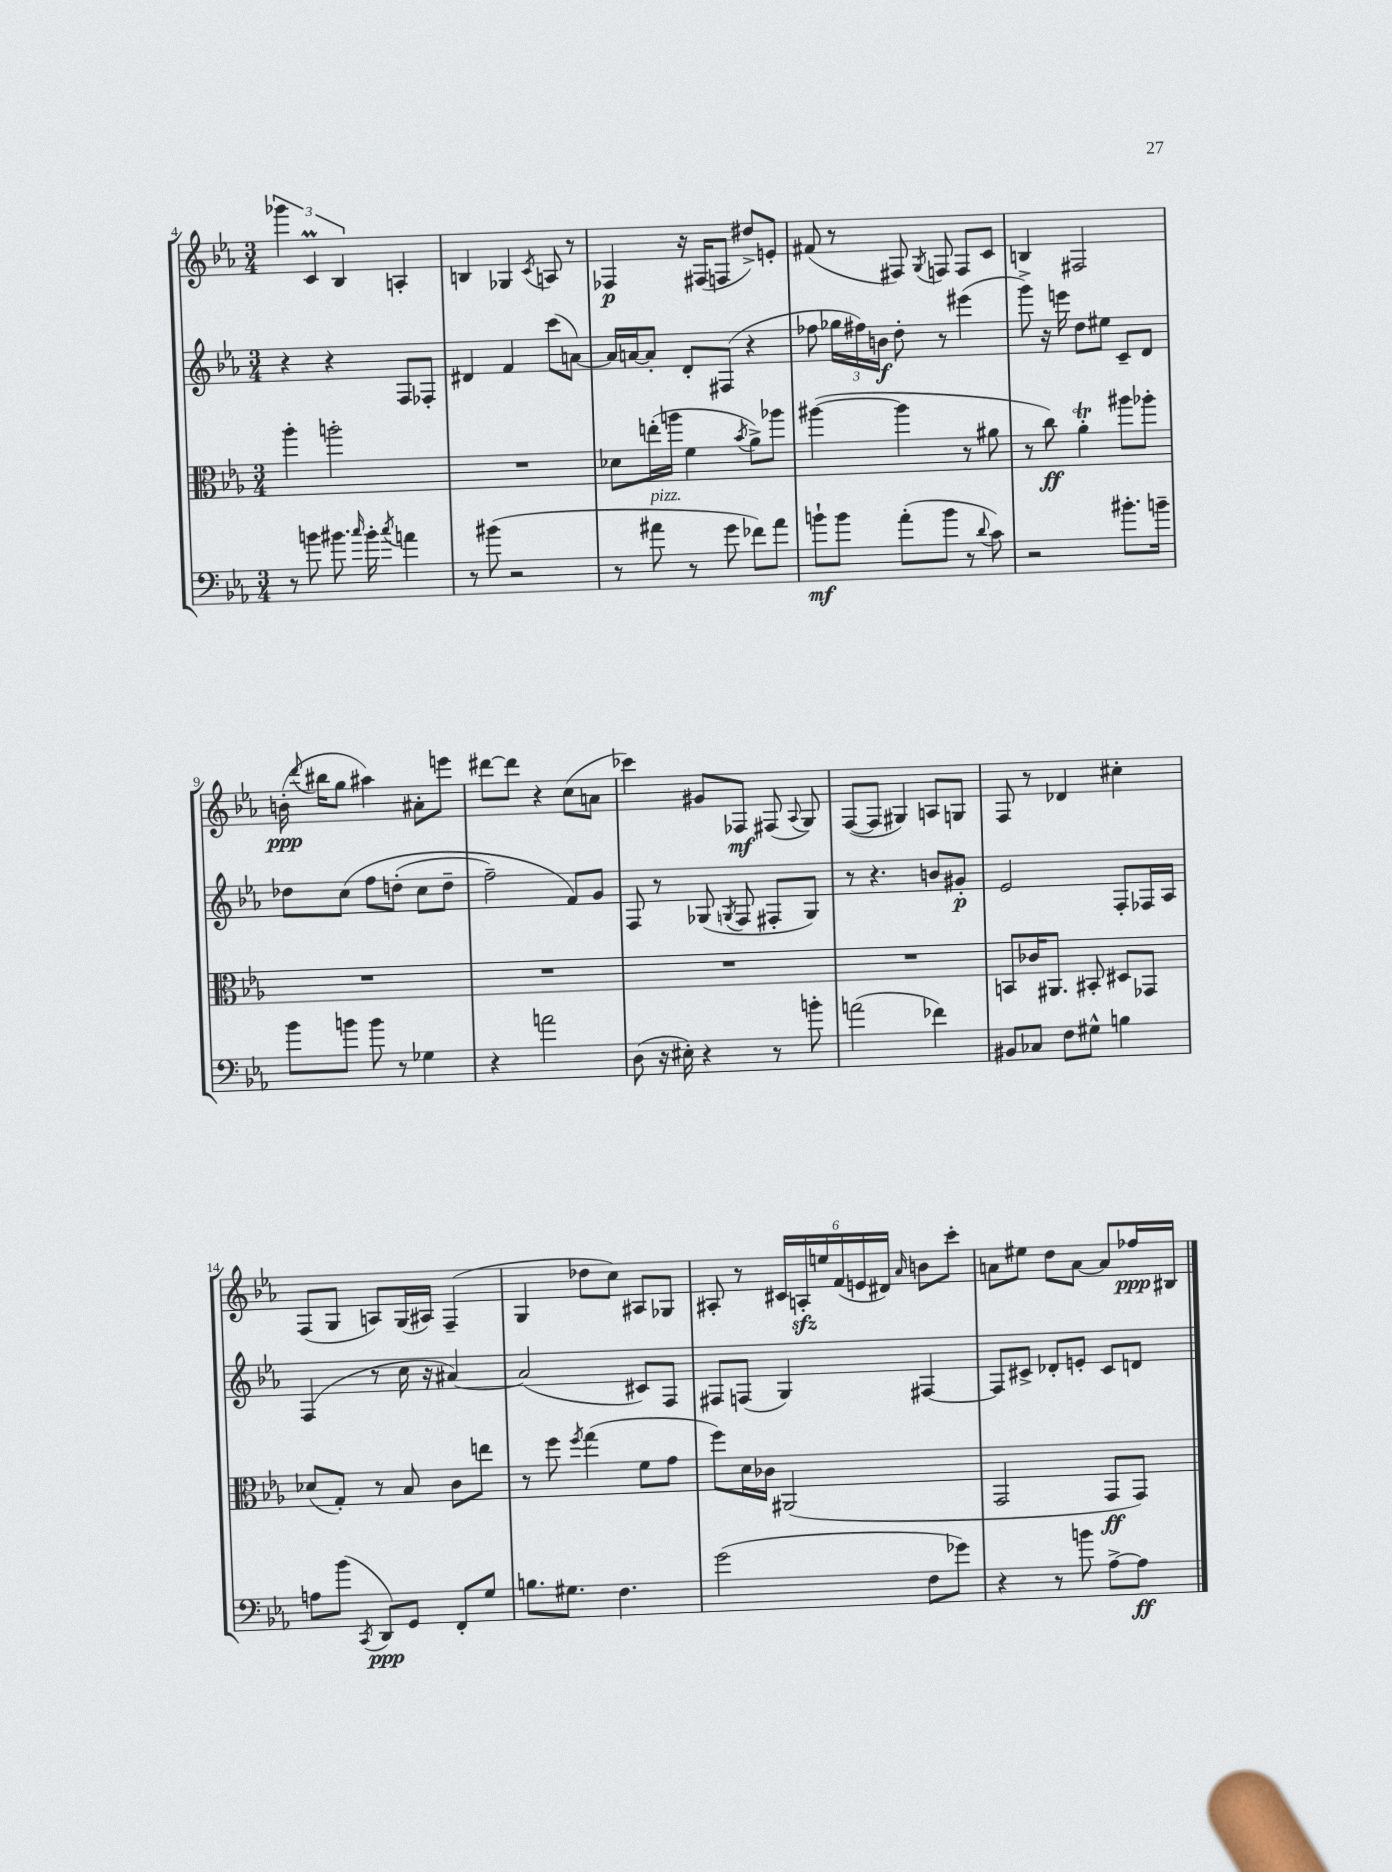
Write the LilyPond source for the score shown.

<<
\new StaffGroup <<
\new Staff = "s0" {
    \clef treble \key ees \major \numericTimeSignature \time 3/4
    \autoBeamOff \tuplet 3/2 { ges'''4 c'4\prall bes4 } a4-. |
    b4 ges4 \acciaccatura { c'8 } a8 r8 |
    fes4\p r16 fis16[( f8] dis''8[->) e'8]-. |
    fis'8( r8 fis8) \acciaccatura { g8 } f8 f8[ c'8] |
    b4 fis2 |
    b'16-.\ppp( \appoggiatura { d'''8 } bis''16[ g''8] ais''4) ais'8[-. e'''8] |
    dis'''8[~ dis'''8] r4 c''8[( a'8] |
    ces'''4) gis'8[ fes8]\mf fis8( \appoggiatura { aes8 } g8) |
    f8[~( f8] gis4) a8[ g8] |
    f8 r8 des'4 cis''4-. |
    f8[( g8] a8[) g16( ais16]) f4--( |
    g4 des''8[ c''8]) ais8[ ges8] |
    ais8-. r8 \tuplet 6/4 { cis'16[ a16-.\sfz e''16 f'16( e'16 dis'16]) } \grace { aes'16 } b'8[ c'''8]-. |
    a'8[ eis''8] d''8[ a'8]~ a'8[ fes''16\ppp bis16] \bar "|." |
}
\new Staff = "s1" {
    \clef treble \key ees \major \numericTimeSignature \time 3/4
    \autoBeamOff r4 r4 f8[ fes8]-. |
    dis'4 f'4 c'''8[( a'8]~) |
    a'16[ a'16~ a'8]-. d'8[-. fis8]( r4 |
    fes''8 \tuplet 3/2 { ges''16[ fis''16) b'16]\f } d''8-. r8 eis'''4( |
    g'''8->) r16 e'''16 d''8[ eis''8] c'8[-- d'8] |
    des''8[ c''8]\( f''8[ d''8]-.( c''8[ d''8]-- |
    f''2--) f'8[\) g'8] |
    f8 r8 ges8( \acciaccatura { g8 } f8 fis8[-. g8]) |
    r8 r4. b'8[ gis'8]-.\p |
    ees'2 f8[-. fes16 aes16] |
    f4( r8 c''16 r16 ais'4~) |
    ais'2( cis'8[) f8] |
    fis8[ f8]( g4) fis4~ |
    fis8[ cis'8]-> des'8[-. e'8]-. cis'8[ d'8] \bar "|." |
}
\new Staff = "s2" {
    \clef alto \key ees \major \numericTimeSignature \time 3/4
    \autoBeamOff aes''4-. a''2-. |
    R2. |
    des'8[ e''16-.( a''16] f'4 \acciaccatura { bes'8 } aes'8[->) aes''8] |
    ais''4~( ais''4 r8 ais'8 |
    r8 c''8\ff) aes'4-.\trill ais''8[ aes''8]-. |
    R2. |
    R2. |
    R2. |
    R2. |
    b,8[ ces'16 ais,8.] bis,8-. dis8[ ges,8] |
    des'8[( g8]-.) r8 bes8 c'8[ e''8] |
    r8 f''8 \acciaccatura { f''8 } g''4( f'8[ g'8] |
    f''8[) d'16 ces'16] ais,2( |
    g,2 g,8[\ff g,8]) \bar "|." |
}
\new Staff = "s3" {
    \clef bass \key ees \major \numericTimeSignature \time 3/4
    \autoBeamOff r8 b'8 bis'8. \grace { c''16 } bis'16-. \acciaccatura { c''8 } a'4 |
    r8 bis'8( r2 |
    r8 ais'8^\markup { \italic "pizz." } r8 g'8 fes'8[) ais'8] |
    b'8[-!\mf b'8] aes'8[-.( b'8] r8 \appoggiatura { d'8 } c'8) |
    r2 bis'8.[-. b'16]-- |
    bes'8[ b'8] b'8 r8 ges4 |
    r4 a'2 |
    d8( r16 eis16-.) r4 r8 b'8-. |
    a'2( fes'4) |
    bis,8[ ces8] f8[ gis8]-^ b4 |
    a8[ bes'8]( \acciaccatura { c,8 } d,8[\ppp) g,8] f,8[-. g8] |
    b8.[ gis8.] f4. |
    g'2( f8[ ges'8]) |
    r4 r8 b'8 aes8[~-> aes8]\ff \bar "|." |
}
>>
>>
\layout { \context { \Score currentBarNumber = #4 } }
